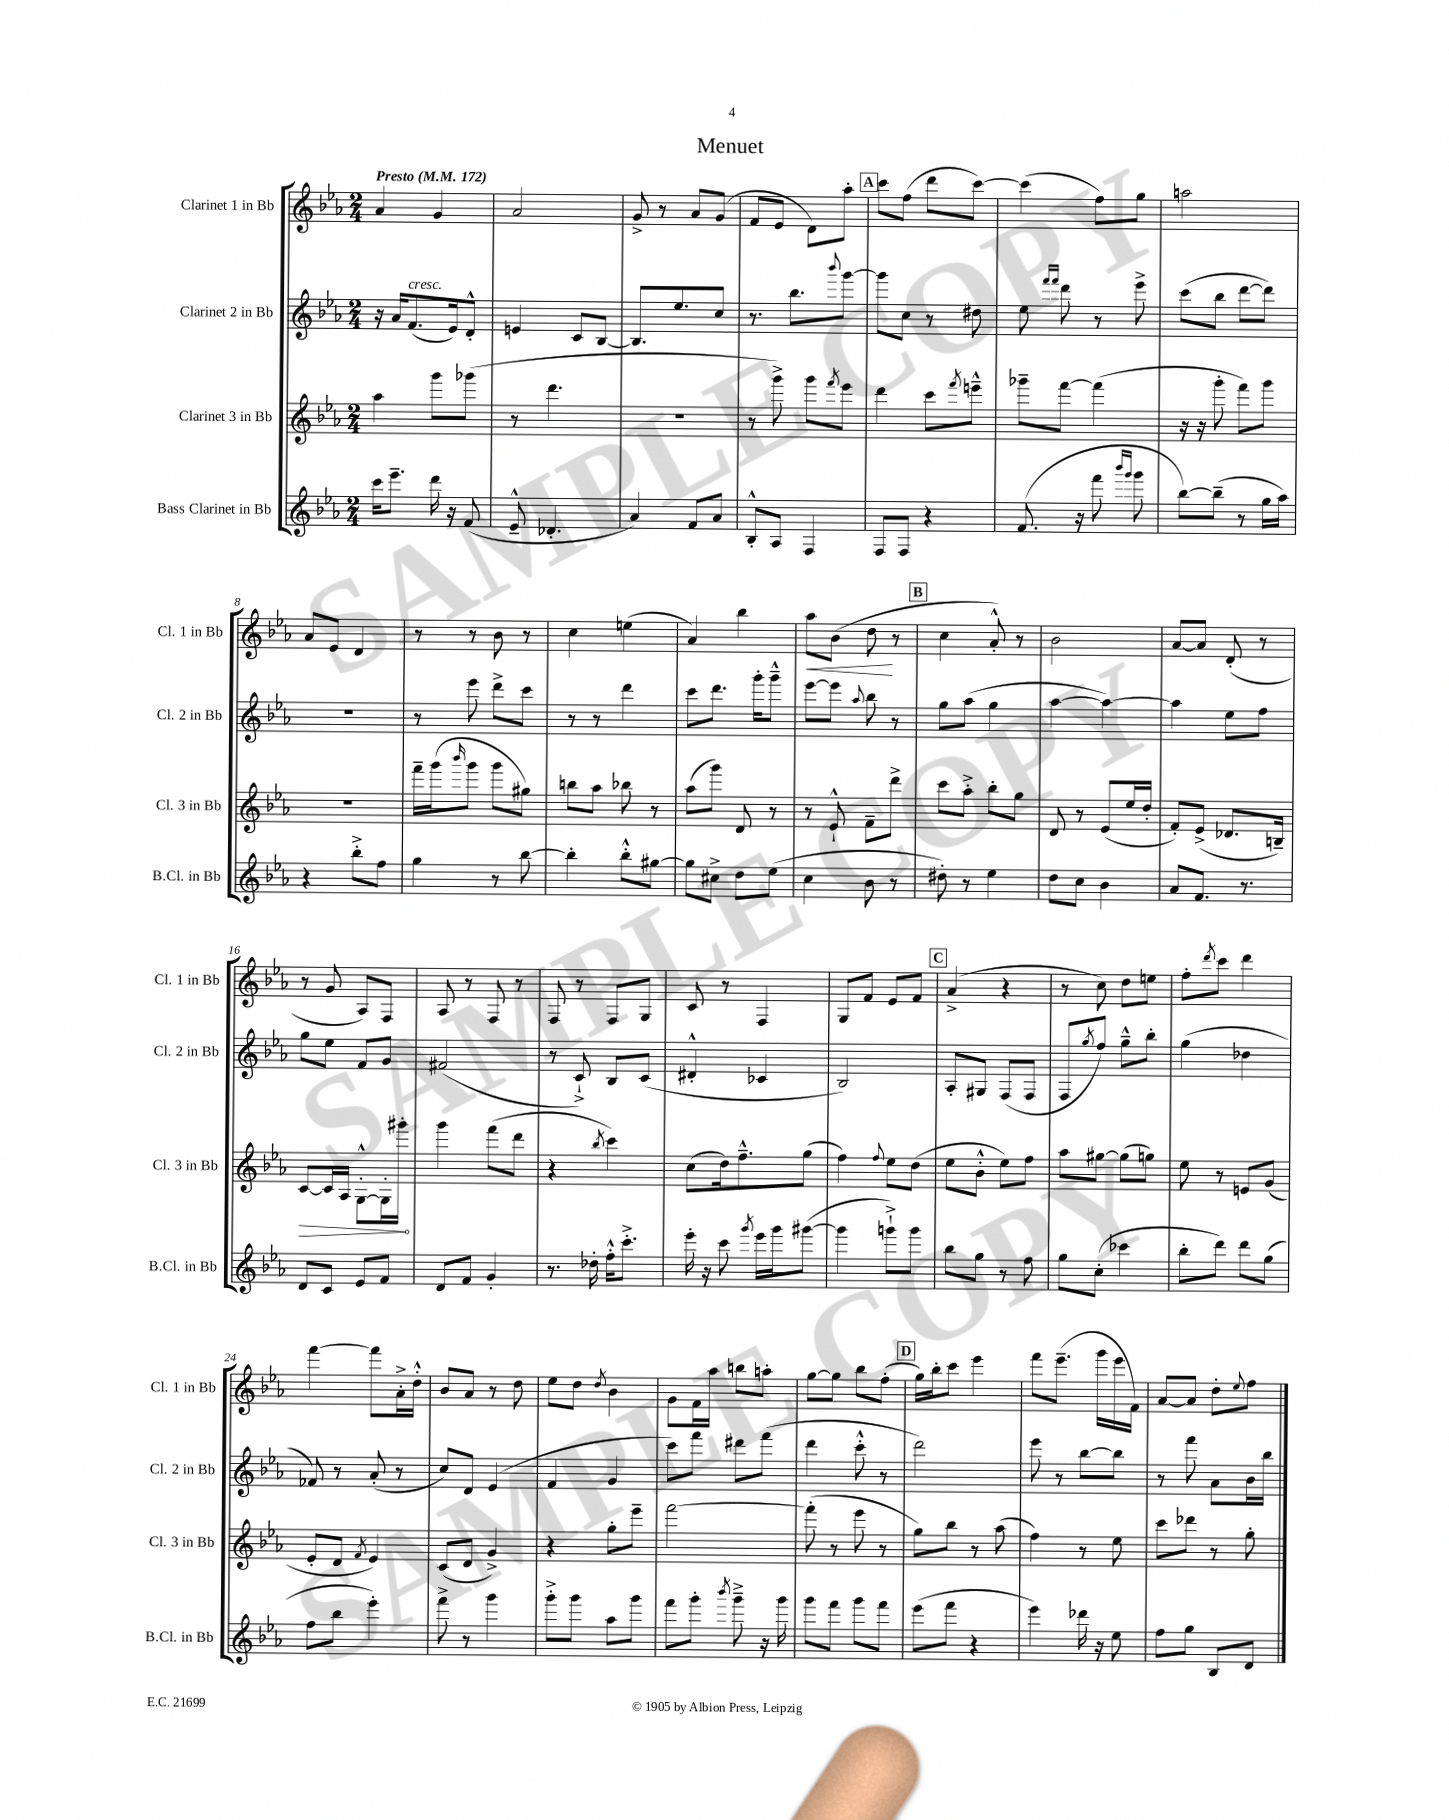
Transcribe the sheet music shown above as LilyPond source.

\header { title = "Menuet" }
<<
\new StaffGroup <<
\new Staff = "s0" \with { instrumentName = "Clarinet 1 in Bb" shortInstrumentName = "Cl. 1 in Bb" } {
    \clef treble \key ees \major \numericTimeSignature \time 2/4 \tempo "Presto" 4 = 172
    aes'4 g'4 |
    aes'2 |
    g'8-> r8 aes'8 g'8( |
    f'8 ees'8 d'8) aes''8-. |
    \mark \markup { \box "A" } c'''8 f''8( d'''8 c'''8~) |
    c'''4( f''8) g''8 |
    a''2 |
    aes'8 ees'8 d'4 |
    r8 r8 bes'8 r8 |
    c''4 e''4( |
    aes'4) bes''4 |
    aes''8\< bes'8( d''8\! r8 |
    \mark \markup { \box "B" } c''4 aes'8-.-^) r8 |
    bes'2 |
    aes'8~ aes'8 d'8-.( r8 |
    r8 g'8 aes8) f8 |
    aes8 r8 f8 r8 |
    f8 r8 f8 g8 |
    c'8 r8 f4 |
    g8 f'8 ees'8 f'8 |
    \mark \markup { \box "C" } aes'4->( r4 |
    r8 c''8) d''8 e''8 |
    f''8-. \acciaccatura { d'''8 } c'''8 d'''4 |
    f'''4~ f'''8 aes'16-.-> d''16-.-^ |
    bes'8 aes'8 r8 d''8 |
    ees''8 d''8 \acciaccatura { d''8 } bes'4 |
    g'8 f'16 aes''16 b''8 a''8-. |
    g''8~ g''8 bes''8 f''8-.( |
    \mark \markup { \box "D" } g''16) bes''16-. c'''8 ees'''4 |
    f'''8 ees'''8.--( g'''16 ees'''16 f'16) |
    aes'8~ aes'8 d''8-. \appoggiatura { ees''8 } f''8 \bar "|." |
}
\new Staff = "s1" \with { instrumentName = "Clarinet 2 in Bb" shortInstrumentName = "Cl. 2 in Bb" } {
    \clef treble \key ees \major \numericTimeSignature \time 2/4
    r16 aes'16 f'8.^\markup { \italic "cresc." }( ees'16) d'8-.-^ |
    e'4 c'8 bes8~ |
    bes8. ees''8. c''8 |
    r8. bes''8. \appoggiatura { bes'''8 } g'''8~ |
    \mark \markup { \box "A" } g'''8 c''8 r8 dis''8 |
    ees''8 \grace { f'''16 f'''16 } d'''8 r8 ees'''8-> |
    c'''8( bes''8 d'''8~ d'''8) |
    r2 |
    r8 ees'''8 d'''8-> c'''8 |
    r8 r8 d'''4 |
    c'''8 d'''8. g'''16-. g'''8---^ |
    ees'''8~ ees'''8 \appoggiatura { aes''8 } bes''8 r8 |
    \mark \markup { \box "B" } g''8 aes''8( g''4 |
    aes''4~ aes''4~) |
    aes''4 ees''8 f''8 |
    g''8 ees''8 f'8 g'8 |
    fis'2( |
    r8 c'8-!->) bes8 c'8( |
    dis'4-.-^ ces'4 |
    bes2) |
    \mark \markup { \box "C" } aes8-. gis8 f8( f8 |
    f8 \acciaccatura { g''8 } f''8) g''8---^ bes''8-. |
    g''4( des''4 |
    fes'8) r8 aes'8-.( r8 |
    c''8) d'8 ees'4( |
    f'4 g'4 |
    c'''8) f'''8 dis'''8 f'''8( |
    d'''4 c'''8-.-^ r8 |
    \mark \markup { \box "D" } d'''2) |
    ees'''8 r8 bes''8~ bes''8 |
    r8 f'''8 aes'8 bes'16 bes''16 \bar "|." |
}
\new Staff = "s2" \with { instrumentName = "Clarinet 3 in Bb" shortInstrumentName = "Cl. 3 in Bb" } {
    \clef treble \key ees \major \numericTimeSignature \time 2/4
    aes''4 g'''8 ges'''8( |
    r8 d'''4. |
    R2 |
    r8 g'''8->) g'''8 \acciaccatura { f'''8 } ees'''8 |
    \mark \markup { \box "A" } d'''4 c'''8 \acciaccatura { f'''8 } e'''8---^ |
    ges'''8-- f'''8~ f'''4( |
    r16 r16 g'''8-. f'''8) g'''8 |
    r2 |
    f'''16-- g'''16( \grace { bes'''16 } g'''8 g'''8 gis''8) |
    b''8 aes''8 bes''8 r8 |
    aes''8( g'''8) d'8 r8 |
    r8 ees'8-!-^ f'8-- d'''8-> |
    \mark \markup { \box "B" } c'''8 aes''8-.-> bes''8-. g''8 |
    d'8 r8 ees'8( ees''16 d''16-. |
    f'8-.) ees'8->( des'8. b16--) |
    \once \override Hairpin.circled-tip = ##t c'8~\> c'16 aes16 g8~-.-^ g16-. gis'''16-.\! |
    g'''4 f'''8( d'''8 |
    r4 \acciaccatura { bes''8 } c'''4) |
    c''8( d''16) f''8.---^ g''8( |
    f''4) \appoggiatura { f''8 } ees''8 d''8( |
    \mark \markup { \box "C" } ees''8 bes'8-.-^ ees''8) f''8 |
    aes''8 gis''8~ gis''8( g''8) |
    ees''8 r8 e'8 g'8( |
    ees'8-. d'8 \acciaccatura { f'8 } ees'4) |
    c'8( d'8 g'4->) |
    r4 g''8-. ees'''8-- |
    f'''2~ |
    f'''8-.( r8 ees'''8 r8 |
    \mark \markup { \box "D" } g''8) bes''8 r8 aes''8( |
    f''4) r8 ees''8 |
    c'''8 des'''8 r8 g''8-. \bar "|." |
}
\new Staff = "s3" \with { instrumentName = "Bass Clarinet in Bb" shortInstrumentName = "B.Cl. in Bb" } {
    \clef treble \key ees \major \numericTimeSignature \time 2/4
    c'''16 ees'''8.-- d'''16 r16 f'8( |
    ees'8---^ des'4.-. |
    aes'4) f'8 aes'8 |
    bes8-.-^ aes8 f4 |
    \mark \markup { \box "A" } f8 f8 r4 |
    f'8.( r16 f'''8 \grace { bes'''16 g'''16 } g'''8 |
    bes''8~) bes''8--( r8 g''16 aes''16) |
    r4 bes''8-.-> f''8 |
    g''4 r8 bes''8~ |
    bes''4-. bes''8-.-^ gis''8~ |
    gis''8 cis''8-> d''8 ees''8( |
    c''4 bes'8 r8 |
    \mark \markup { \box "B" } dis''8-.) r8 ees''4 |
    d''8 c''8 bes'4 |
    aes'8 f'8. r8. |
    d'8 c'8 ees'8 f'8 |
    d'8 f'8 g'4-. |
    r8. des''16-. f''16-.-^ c'''8.-.-> |
    ees'''16-. r16 c'''8 \acciaccatura { g'''8 } ees'''16 g'''16 gis'''8~( |
    gis'''4 g'''8-!->) g'''8 |
    \mark \markup { \box "C" } bes''8 g''8 r8 f''8 |
    g''8 c''8-.( ces'''4 |
    bes''8-. d'''8) d'''8 g''8( |
    f''8 bes''8 ees'''4-.) |
    f'''8-> r8 g'''4 |
    g'''8-.-> g'''8 aes''8 g'''8 |
    f'''8 g'''8-. \acciaccatura { bes'''8 } g'''8---> r16 g'''16 |
    g'''8 f'''8 g'''8 f'''8 |
    \mark \markup { \box "D" } ees'''8( f'''8 r4 |
    ees'''4) des'''16 r16 ees''8 |
    f''8 g''8 bes8 d'8 \bar "|." |
}
>>
>>
